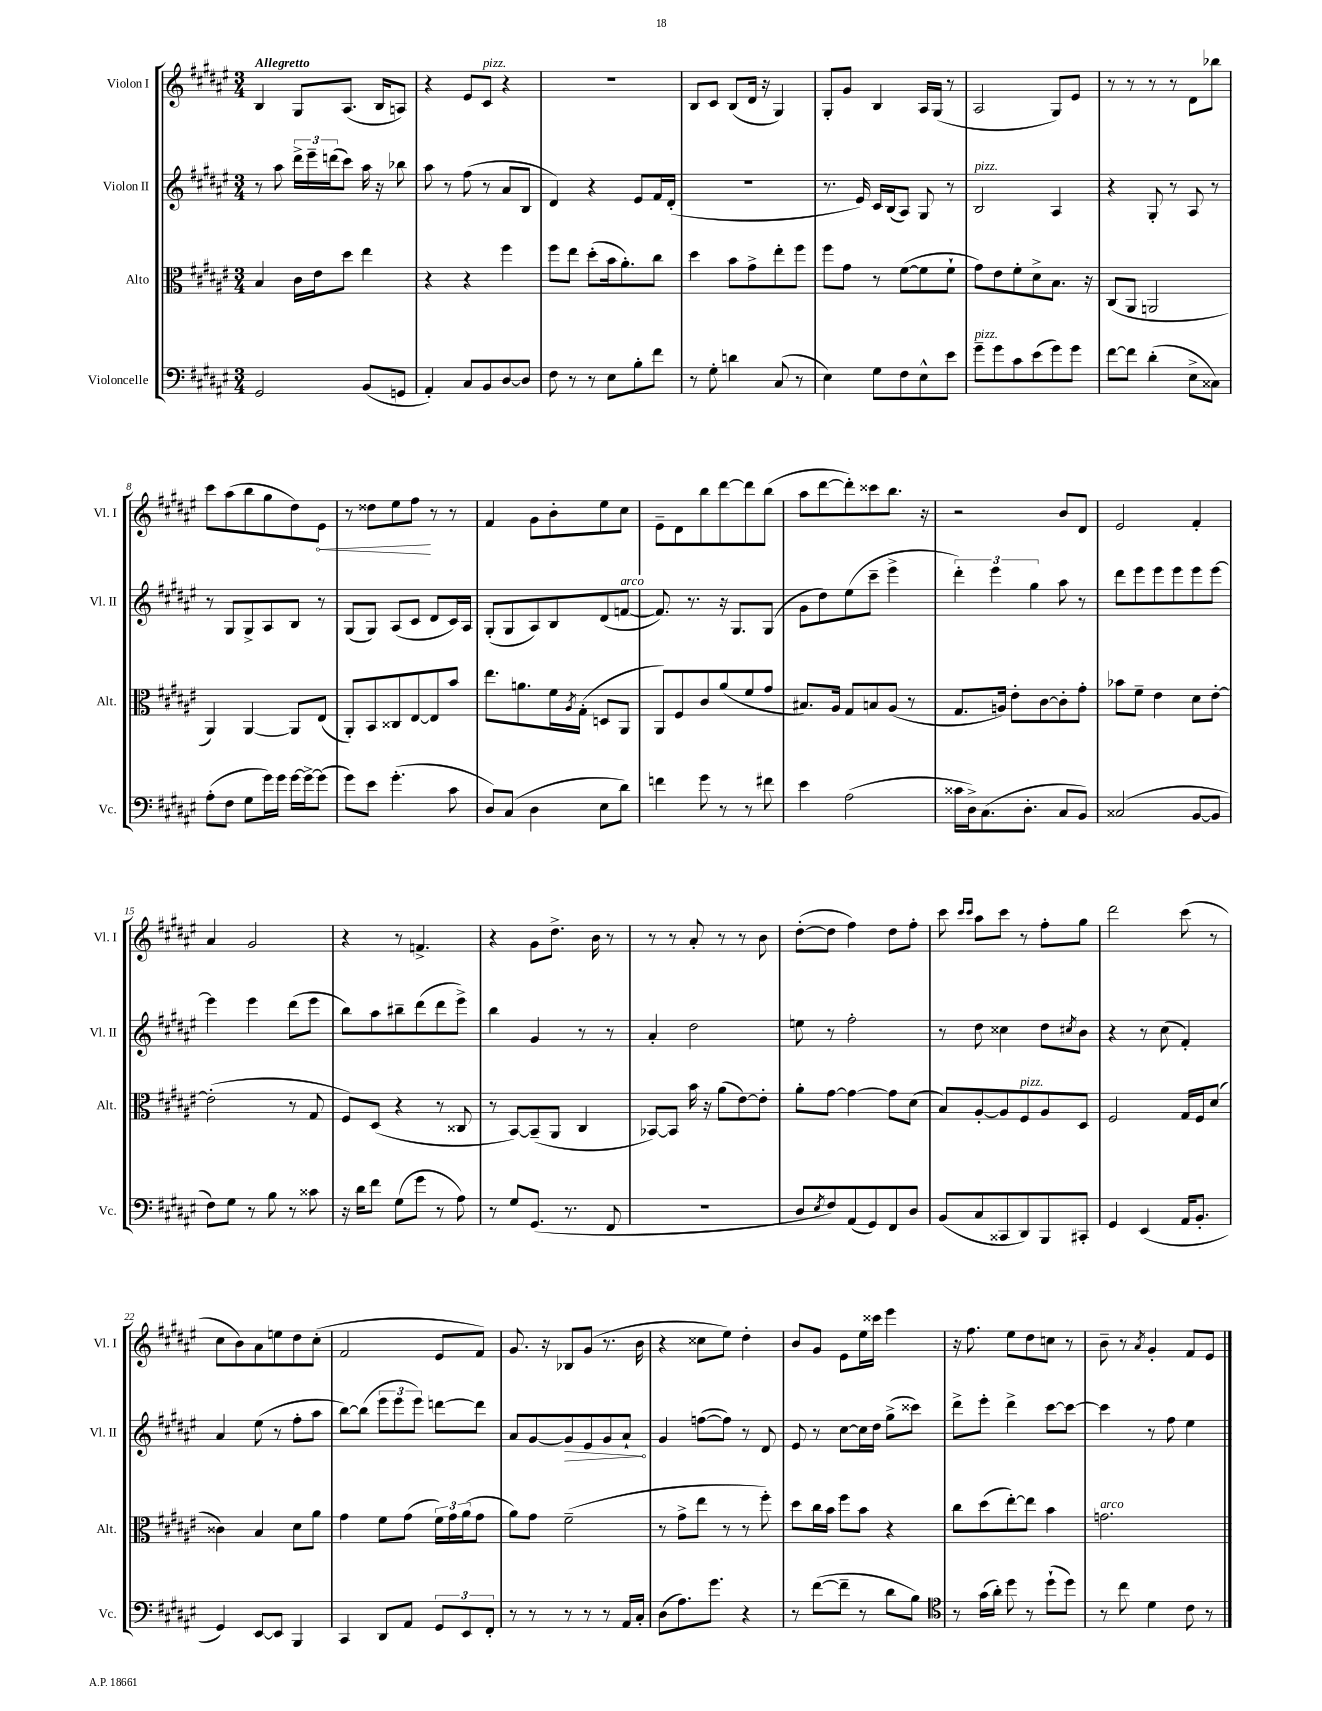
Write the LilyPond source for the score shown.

<<
\new StaffGroup <<
\new Staff = "s0" \with { instrumentName = "Violon I" shortInstrumentName = "Vl. I" } {
    \clef treble \key fis \major \numericTimeSignature \time 3/4 \tempo "Allegretto"
    b4 gis8 ais8.( b16 a8) |
    r4 eis'8 cis'8^\markup { \italic "pizz." } r4 |
    R2. |
    b8 cis'8 b8( dis'16 r16 gis4) |
    gis8-. gis'8 b4 ais16 gis16( r8 |
    ais2 gis8) eis'8 |
    r8 r8 r8 r8 dis'8 bes''8 |
    cis'''8 ais''8( b''8 gis''8 dis''8) \once \override Hairpin.circled-tip = ##t eis'8\< |
    r8 disis''8 eis''8 fis''8\! r8 r8 |
    fis'4 gis'8 b'8-. eis''8 cis''8 |
    eis'8-- dis'8 b''8 dis'''8~ dis'''8 b''8( |
    ais''8 dis'''8~ dis'''8-.) cisis'''8 b''8. r16 |
    r2 b'8 dis'8 |
    eis'2 fis'4-. |
    ais'4 gis'2 |
    r4 r8 f'4.-> |
    r4 gis'8 dis''8.-> b'16 r8 |
    r8 r8 ais'8-. r8 r8 b'8 |
    dis''8~-.( dis''8 fis''4) dis''8 fis''8-. |
    cis'''8 \grace { cis'''16 cis'''16 } ais''8 cis'''8 r8 fis''8-. gis''8 |
    dis'''2 cis'''8( r8 |
    cis''8 b'8) ais'8 e''8 dis''8 cis''8-.( |
    fis'2 eis'8 fis'8) |
    gis'8. r16 bes8 gis'8( r8. b'16 |
    r4 cisis''8 eis''8) dis''4-. |
    b'8 gis'8 eis'8 eis''16 cisis'''16 eis'''4 |
    r16 fis''8. eis''8 dis''8 c''8 r8 |
    b'8-- r8 \acciaccatura { ais'8 } gis'4-. fis'8 eis'8 \bar "|." |
}
\new Staff = "s1" \with { instrumentName = "Violon II" shortInstrumentName = "Vl. II" } {
    \clef treble \key fis \major \numericTimeSignature \time 3/4
    r8 ais''8 \tuplet 3/2 { dis'''16-> eis'''16-- d'''16( } cis'''8) ais''16 r16 bes''8 |
    ais''8 r8 fis''8( r8 ais'8 b8 |
    dis'4) r4 eis'8 fis'16 dis'16-.( |
    R2. |
    r8. eis'16) cis'16 b16( ais8) gis8 r8 |
    b2^\markup { \italic "pizz." } ais4 |
    r4 gis8-. r8 ais8 r8 |
    r8 gis8 gis8-> ais8 b8 r8 |
    gis8( gis8) ais8( cis'8 dis'8 cis'16) ais16 |
    gis8-.( gis8 ais8) b8 dis'8( f'8~^\markup { \italic "arco" } |
    f'8.) r8. r16 gis8. gis8( |
    gis'8 dis''8) eis''8( cis'''8-- eis'''4-> |
    \tuplet 3/2 { dis'''4-.) eis'''4 gis''4 } ais''8 r8 |
    dis'''8 eis'''8 eis'''8 eis'''8 eis'''8 eis'''8~ |
    eis'''4 eis'''4 dis'''8( eis'''8 |
    b''8) ais''8 bis''8-- dis'''8( dis'''8 eis'''8->) |
    b''4 gis'4 r8 r8 |
    ais'4-. dis''2 |
    e''8 r8 fis''2-. |
    r8 dis''8 cisis''4 dis''8 \acciaccatura { cis''8 } b'8 |
    r4 r8 cis''8( fis'4-.) |
    ais'4 eis''8( r8 fis''8-. ais''8 |
    b''8~) b''8( \tuplet 3/2 { eis'''8 eis'''8 eis'''8) } d'''8~ d'''8 |
    ais'8 gis'8~ \once \override Hairpin.circled-tip = ##t gis'8\> eis'8 gis'8 ais'8-!\! |
    gis'4 f''8~( f''8) r8 dis'8 |
    eis'8 r8 cis''8~ cis''16 dis''16 gis''8->( cisis'''8) |
    dis'''8-> eis'''8-. dis'''4-> cis'''8~ cis'''8~ |
    cis'''4 r8 fis''8 eis''4 \bar "|." |
}
\new Staff = "s2" \with { instrumentName = "Alto" shortInstrumentName = "Alt." } {
    \clef alto \key fis \major \numericTimeSignature \time 3/4
    b4 cis'16 eis'16 dis''8 eis''4 |
    r4 r4 fis''4 |
    fis''8 eis''8 dis''8-.( b'16 ais'8.-.) cis''8 |
    dis''4 b'8 gis'8-> eis''8-. fis''8 |
    fis''8 gis'8 r8 fis'8~( fis'8 fis'8-! |
    gis'8) eis'8 fis'8-. dis'8-> b8. r16 |
    cis8( ais,8 a,2 |
    ais,4) ais,4~ ais,8 eis8( |
    ais,8-.) b,8 cisis8 eis8~ eis8 b'8 |
    eis''8. a'8. fis'16 \acciaccatura { ais8 } gis16-.( d8 ais,8 |
    ais,8) fis8 cis'8 ais'8( fis'8 gis'8 |
    bis8.) ais16 gis8 b8 ais8( r8 |
    gis8. a16) eis'8-. cis'8~ cis'8-. gis'8-. |
    bes'8 fis'8-- eis'4 dis'8 eis'8~-. |
    eis'2-.( r8 gis8 |
    fis8) dis8( r4 r8 cisis8 |
    r8 b,8~) b,8--( ais,8 cis4 |
    bes,8~) bes,8 b'16 r16 ais'8( eis'8~) eis'8-. |
    ais'8-. gis'8~ gis'4~ gis'8 dis'8( |
    b8) ais8~-. ais8 fis8^\markup { \italic "pizz." } ais8 dis8 |
    fis2 gis16 fis16 dis'8( |
    cisis'4) b4 dis'8 ais'8 |
    gis'4 fis'8 gis'8( \tuplet 3/2 { fis'16) gis'16 ais'16( } gis'8 |
    ais'8) gis'8 fis'2--( |
    r8 gis'8-> eis''8 r8 r8 fis''8-.) |
    dis''8 cis''16 b'16 fis''8 b'8 r4 |
    cis''8 dis''8( eis''8~-.) eis''8 b'4 |
    g'2.^\markup { \italic "arco" } \bar "|." |
}
\new Staff = "s3" \with { instrumentName = "Violoncelle" shortInstrumentName = "Vc." } {
    \clef bass \key fis \major \numericTimeSignature \time 3/4
    gis,2 b,8( g,8 |
    ais,4-.) cis8 b,8 dis8~ dis8 |
    fis8 r8 r8 eis8 b8-. fis'8 |
    r8 gis8-. d'4 cis8( r8 |
    eis4) gis8 fis8 eis8-^ eis'8 |
    gis'8--^\markup { \italic "pizz." } gis'8 cis'8 eis'8( gis'8) gis'8 |
    fis'8~ fis'8 dis'4-.( eis8-> cisis8) |
    ais8-.( fis8 gis8 gis'16) gis'16 gis'16~ gis'16~-> gis'8( |
    gis'8) eis'8 gis'4.-.( cis'8 |
    dis8) cis8( dis4 eis8 dis'8) |
    f'4 gis'8 r8 r8 fis'8 |
    eis'4 ais2( |
    cisis'16 dis16->) cis8.( dis8.-. cis8 b,8) |
    cisis2( b,8~ b,8 |
    fis8) gis8 r8 b8 r8 cisis'8 |
    r16 dis'16 fis'8 gis8( gis'8 r8 ais8) |
    r8 gis8 gis,8.( r8. fis,8 |
    R2. |
    dis8 \acciaccatura { eis8 } fis8) ais,8( gis,8) fis,8 dis8 |
    b,8( cis8 cisis,8 dis,8) b,,8 cis,8-. |
    gis,4 eis,4( ais,16 b,8.-. |
    gis,4) eis,8~ eis,8 b,,4 |
    cis,4 dis,8 ais,8 \tuplet 3/2 { gis,8 eis,8 fis,8-. } |
    r8 r8 r8 r8 r8 ais,16 cis16-. |
    dis8( ais8.) gis'8. r4 |
    r8 fis'8~( fis'8-- r8 dis'8 b8) |
    \clef tenor r8 gis'16( ais'16-.) dis''8 r8 dis''8-!( dis''8) |
    r8 cis''8 dis'4 cis'8 r8 \bar "|." |
}
>>
>>
